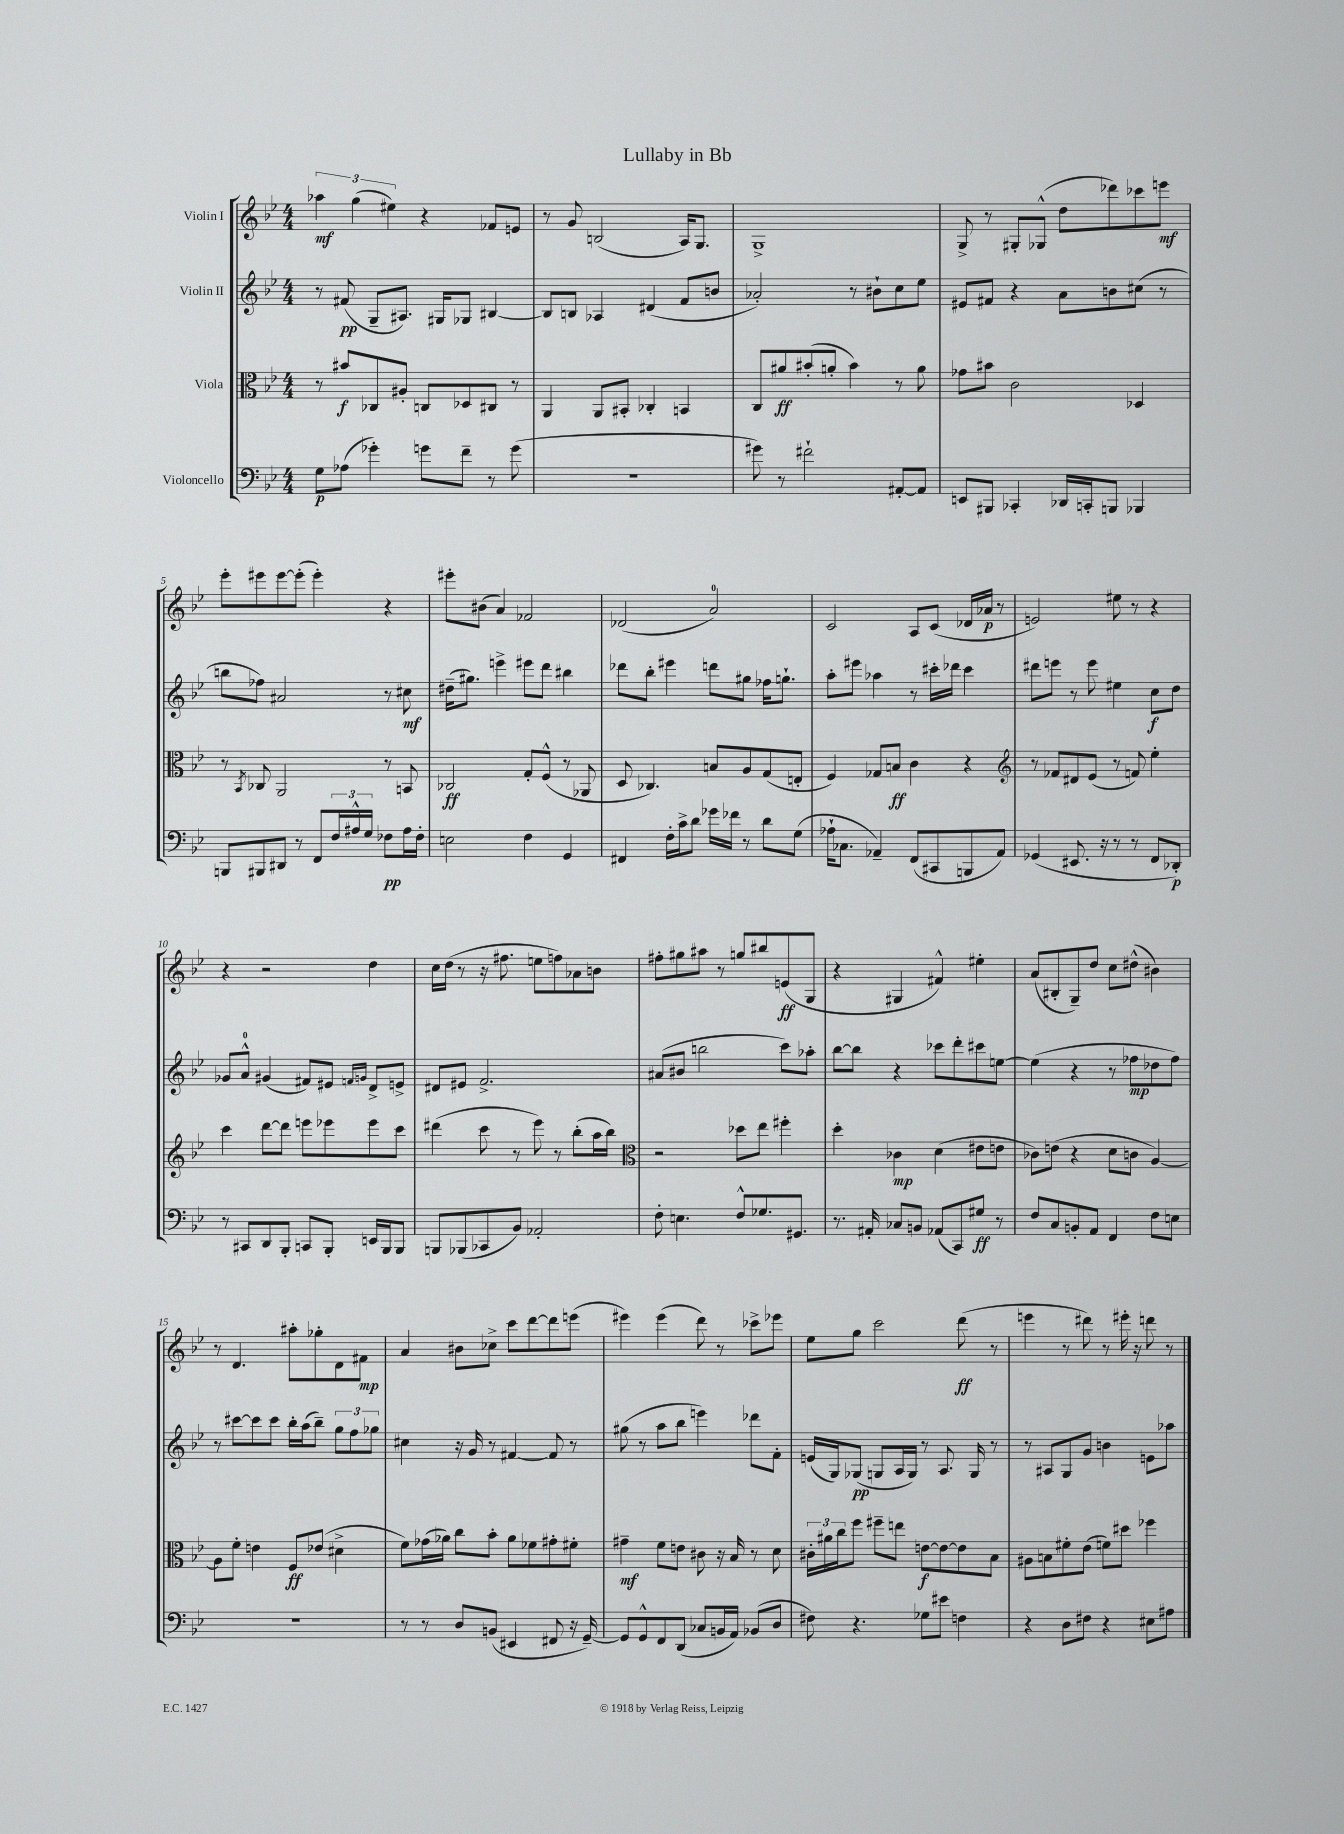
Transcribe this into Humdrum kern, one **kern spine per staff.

**kern	**dynam	**kern	**dynam	**kern	**dynam	**kern	**dynam
*part4	*part4	*part3	*part3	*part2	*part2	*part1	*part1
*staff4	*staff4	*staff3	*staff3	*staff2	*staff2	*staff1	*staff1
*I"Violoncello	*	*I"Viola	*	*I"Violin II	*	*I"Violin I	*
*clefF4	*	*clefC3	*	*clefG2	*	*clefG2	*
*k[b-e-]	*	*k[b-e-]	*	*k[b-e-]	*	*k[b-e-]	*
*M4/4	*	*M4/4	*	*M4/4	*	*M4/4	*
=1	=1	=1	=1	=1	=1	=1	=1
8G\L	p	8r	.	8r	.	6aa-X\	mf
(8A-X\J	.	8b#X/L	f	(8f#X/	pp	.	.
.	.	.	.	.	.	(6gg\	.
4g-X'\)	.	8C-X/	.	8G~/L	.	.	.
.	.	.	.	.	.	6ee#X\)	.
.	.	8A#X'/J	.	8.A#X/J)	.	.	.
8gn\L	.	8Cn/L	.	.	.	4r	.
.	.	.	.	16G#X/KL	.	.	.
8f~\J	.	8D-X/	.	8G-X/J	.	.	.
8r	.	8C#X/J	.	[4B#X/	.	8f-X/L	.
(8g\	.	8r	.	.	.	8en/J	.
=2	=2	=2	=2	=2	=2	=2	=2
1r	.	4AA/	.	8B#/L]	.	8r	.
.	.	.	.	8Bn/J	.	8g/	.
.	.	8AA/L	.	4A-X/	.	(2Bn/	.
.	.	8BB#X'/J	.	.	.	.	.
.	.	4C-X'/	.	(4d#X/	.	.	.
.	.	4BBn/	.	8f/L	.	16A/KL)	.
.	.	.	.	.	.	8.G/J	.
.	.	.	.	8bn/J	.	.	.
=3	=3	=3	=3	=3	=3	=3	=3
8g#X\)	.	8C/L	.	2a-X'/)	.	1G^	.
8r	.	8a#X/	ff	.	.	.	.
2f#X`\	.	(8b#X'/	.	.	.	.	.
.	.	8an'/J	.	.	.	.	.
.	.	4b#\)	.	8r	.	.	.
.	.	.	.	8b#X`\L	.	.	.
[8AA#X'/L	.	8r	.	8cc\	.	.	.
8AA#/J]	.	8a\	.	8ee-\J	.	.	.
=4	=4	=4	=4	=4	=4	=4	=4
8EEn/L	.	8g-X\L	.	8e#X/L	.	8G^/	.
8BBB#X/J	.	8b#X\J	.	8f#X/J	.	8r	.
4CC-X'/	.	2c\	.	4r	.	8G#X'/L	.
.	.	.	.	.	.	(8G-X^^/J	.
16DD-X/LL	.	.	.	8a\L	.	8dd\L	.
16CCn'/J	.	.	.	.	.	.	.
8BBBn/J	.	.	.	8bn\	.	8ddd-X\)	.
4BBB-X/	.	4D-X/	.	(8cc#X\J	.	8ccc-X\	.
.	.	.	.	8r	.	8eeen\J	mf
!!LO:LB:g=z
=5	=5	=5	=5	=5	=5	=5	=5
8BBBn/L	.	8r	.	8bbn\L	.	8eee-'\L	.
.	.	8qBB-/	.	.	.	.	.
8BBB#X/	.	8C-X/	.	8ff-X\J)	.	8eee#X\	.
8DD#X/J	.	2AA/	.	2a#X/	.	[8eee#\	.
8r	.	.	.	.	.	(8eee#'\J]	.
8FF/L	.	.	.	.	.	4eee#'\)	.
24F/L	.	.	.	.	.	.	.
24A#X^^/	.	.	.	.	.	.	.
24G/JJ	.	.	.	.	.	.	.
8F-X\L	pp	8r	.	8r	.	4r	.
16A#\L	.	8BBn/	.	8cc#X\	mf	.	.
16F-'\JJ	.	.	.	.	.	.	.
=6	=6	=6	=6	=6	=6	=6	=6
2En\	.	2C-X/	ff	(16dd#X~\KL	.	8eee#X'\L	.
.	.	.	.	8.gg#X\J)	.	.	.
.	.	.	.	.	.	(8b#X\J	.
.	.	.	.	4eeen^\	.	4a/)	.
4F\	.	8G'/L	.	8eee#X\L	.	2f-X/	.
.	.	(8F^^/J	.	8ddd\J	.	.	.
4GG/	.	8r	.	4bb#X\	.	.	.
.	.	8AA-X/	.	.	.	.	.
=7	=7	=7	=7	=7	=7	=7	=7
4FF#X/	.	8D/	.	8ddd-X\L	.	(2d-X/	.
.	.	4.C-X/)	.	8bb-'\J	.	.	.
16F'\LL	.	.	.	4eee#X\	.	.	.
16c^\J	.	.	.	.	.	.	.
8d\J	.	.	.	.	.	.	.
16g-X\LL	.	8Bn/L	.	8dddn\L	.	2a/)	.
16f-X\JJ	.	.	.	.	.	.	.
8r	.	8A/	.	8gg#X\J	.	.	.
8d\L	.	(8G/	.	16ff-X\KL	.	.	.
.	.	.	.	8.ggn`\J	.	.	.
(8G\J	.	8En'/J	.	.	.	.	.
=8	=8	=8	=8	=8	=8	=8	=8
16A-X`\KL	.	4F/)	.	8aa'\L	.	2c/	.
8.C-X\J	.	.	.	.	.	.	.
.	.	.	.	8eee#X\J	.	.	.
4AA-X~/)	.	8G-X/L	.	4aa-X\	.	.	.
.	.	8Bn/J	ff	.	.	.	.
(8FF/L	.	4c\	.	8r	.	8A/L	.
8CC#X/	.	.	.	16ccc#X'\LL	.	(8c/J	.
.	.	.	.	16ddd-X\JJ	.	.	.
8BBBn/	.	4r	.	4ccc#\	.	16d-X/LL	.
.	.	.	.	.	.	16a-X/JJ	p
8AA-/J)	.	.	.	.	.	8r	.
=9	=9	=9	=9	=9	=9	=9	=9
*	*	*clefG2	*	*	*	*	*
(4GG-X/	.	8r	.	8ddd#X\L	.	2en/)	.
.	.	8f-X/L	.	8eeen\J	.	.	.
8.EE#X/	.	8d#X/	.	8r	.	.	.
.	.	(8e-/J	.	8eee\	.	.	.
16r	.	.	.	.	.	.	.
8r	.	8r	.	4ee#X\	.	8ee#X\	.
8r	.	8fn/)	.	.	.	8r	.
8FF/L	.	4ee-'\	.	8cc\L	f	4r	.
8DD-X'/J)	p	.	.	8dd\J	.	.	.
!!LO:LB:g=z
=10	=10	=10	=10	=10	=10	=10	=10
8r	.	4ccc\	.	8g-X/L	.	4r	.
8CC#X/L	.	.	.	8a^^/J	.	.	.
8DD/	.	[8ddd\L	.	(4g#X/	.	2r	.
8BBB-'/J	.	8ddd\J]	.	.	.	.	.
8CCn/L	.	8eeen\L	.	8f#X/L)	.	.	.
8BBB-'/J	.	8eee-X\	.	8e#X/J	.	.	.
.	.	.	.	16qqfn/LL	.	.	.
.	.	.	.	16qqgn/JJ	.	.	.
16EEn/LL	.	8eee-\	.	8d^/L	.	4dd\	.
16BBB-/J	.	.	.	.	.	.	.
8BBB-/J	.	8ccc\J	.	8en^/J	.	.	.
=11	=11	=11	=11	=11	=11	=11	=11
8BBBn/L	.	(4ddd#X\	.	8d#X/L	.	16cc\LL	.
.	.	.	.	.	.	(16dd\JJ	.
(8BBB-X/	.	.	.	8e#X/J	.	8r	.
8CC-X/	.	8ccc\	.	2.f^/	.	16r	.
.	.	.	.	.	.	8.ff#X\	.
8BB-/J)	.	8r	.	.	.	.	.
2AA-X'/	.	8eee-\)	.	.	.	8een\L	.
.	.	8r	.	.	.	8ffn\)	.
.	.	(8bb-'\L	.	.	.	8a-X\	.
.	.	16aa\L	.	.	.	8bn\J	.
.	.	16bb-\JJ)	.	.	.	.	.
=12	=12	=12	=12	=12	=12	=12	=12
*	*	*clefC3	*	*	*	*	*
8F'\	.	2r	.	(8a#X/L	.	8ff#X'\L	.
4.En\	.	.	.	8b#X/J	.	8gg#X\	.
.	.	.	.	2bbn\	.	8aa#X\J	.
.	.	.	.	.	.	8r	.
8F^^/L	.	8dd-X\L	.	.	.	8ggn/L	.
8.G-X/	.	8ee-\J	.	.	.	8bb#X/	.
.	.	4ff#X'\	.	8ccc\L)	.	(8en/	ff
8.GG#X/J	.	.	.	.	.	.	.
.	.	.	.	8aa-X'\J	.	8G/J	.
=13	=13	=13	=13	=13	=13	=13	=13
8.r	.	4dd'\	.	[8bb-\L	.	4r	.
.	.	.	.	8bb-\J]	.	.	.
16AA#X'/	.	.	.	.	.	.	.
8C-X/L	.	4c-X\	mp	4r	.	4G#X/	.
8BBn/J	.	.	.	.	.	.	.
(8AA-X/L	.	(4d\	.	8ccc-X\L	.	4f#X^^/)	.
8CC/)	.	.	.	8ddd'\	.	.	.
8G#X/J	ff	8e#X\L	.	8ccc#X\	.	4ee#X'\	.
8r	.	8en\J	.	[8een\J	.	.	.
=14	=14	=14	=14	=14	=14	=14	=14
8F/L	.	8c-X\L)	.	(4ee\]	.	(8a/L	.
8C/	.	(8en\J	.	.	.	8B#X'/	.
8BBn'/	.	4r	.	4r	.	8G~/)	.
8AA/J	.	.	.	.	.	8dd/J	.
4FF/	.	8d\L	.	8r	.	8cc\L	.
.	.	8cn\J	.	8ff-X\L	mp	(8dd#X^^\J	.
8F\L	.	[4A/)	.	8dd-X\	.	4b#X\)	.
8En\J	.	.	.	8ff-\J)	.	.	.
!!LO:LB:g=z
=15	=15	=15	=15	=15	=15	=15	=15
1r	.	8A\L]	.	8r	.	8r	.
.	.	8f'\J	.	[8ccc#X\L	.	4.d/	.
.	.	4en\	.	8ccc#\]	.	.	.
.	.	.	.	8ccc#\J	.	.	.
.	.	8F/L	ff	16bb-'\LL	.	8aa#X'\L	.
.	.	.	.	(16aa\J	.	.	.
.	.	(8e-X/J	.	8bb-~\J)	.	8gg-X'\	.
.	.	4d#X^\	.	12gg\L	.	8d\	.
.	.	.	.	12ff\	.	.	.
.	.	.	.	.	.	8f#X\J	mp
.	.	.	.	12gg-X\J	.	.	.
=16	=16	=16	=16	=16	=16	=16	=16
8r	.	8f\L)	.	4cc#X\	.	4a/	.
8r	.	(16g-X\L	.	.	.	.	.
.	.	16a-X\JJ)	.	.	.	.	.
8D/L	.	8cc\L	.	16r	.	8b#X\L	.
.	.	.	.	16g/	.	.	.
(8BBn/J	.	8b-'\J	.	8r	.	8cc-X^\J	.
4EE#X/	.	8a-\L	.	[4f#X/	.	8ccc\L	.
.	.	8f-X\	.	.	.	[8ddd\	.
8FF#X/	.	8g#X'\	.	8f#/]	.	8ddd\]	.
16r	.	8f#X'\J	.	8r	.	(8eeen\J	.
[16GG~/)	.	.	.	.	.	.	.
=17	=17	=17	=17	=17	=17	=17	=17
8GG/L]	.	4g#X~\	mf	(8gg#X\	.	4eee#X\)	.
8GG^^/	.	.	.	8r	.	.	.
8FF/	.	8f\L	.	8aa\L	.	(4eee#\	.
(8DD/J	.	8en\J	.	8bb-\J	.	.	.
8C-X/L	.	8c#X\	.	4eeen\)	.	8ddd\)	.
16BBn/L	.	16r	.	.	.	8r	.
16AA/JJ)	.	16B-/	.	.	.	.	.
(8BB-X/L	.	8r	.	8ddd-X\L	.	8ccc-X^\L	.
8D/J	.	8d\	.	8f'\J	.	8eee-X\J	.
=18	=18	=18	=18	=18	=18	=18	=18
8F#X\)	.	24c#X'\LL	.	(16en/LL	.	8ee-\L	.
.	.	24a#X\	.	.	.	.	.
.	.	.	.	16G/J)	.	.	.
.	.	24cc\J	.	.	.	.	.
4.r	.	8ff\J	.	(8G-X/J	pp	8gg\J	.
.	.	8ff#X~\L	.	8Gn/L	.	2ccc\	.
.	.	8een\J	.	16A/L	.	.	.
.	.	.	.	16G/JJ)	.	.	.
8G-X\L	.	[8en\L	f	8r	.	.	.
8e#X\J	.	8e\_	.	8.A/	.	.	.
4Fn\	.	8e\]	.	.	.	(8ddd\	ff
.	.	.	.	16G/	.	.	.
.	.	8B-\J	.	8r	.	8r	.
=19	=19	=19	=19	=19	=19	=19	=19
4r	.	8A#X\L	.	8r	.	4eeen\	.
.	.	8Bn\	.	8A#X/L	.	.	.
8D\L	.	8f#X'\	.	8G/	.	8r	.
8F#X\J	.	(8e-\J	.	8g/J	.	8ddd#X\)	.
4r	.	8fn\L)	.	4bn\	.	8r	.
.	.	8dd#X\J	.	.	.	16eee#X'\	.
.	.	.	.	.	.	16r	.
8E#X\L	.	4ff-X\	.	8en\L	.	8dddn\	.
8A#X\J	.	.	.	8aa-X\J	.	8r	.
==	==	==	==	==	==	==	==
*-	*-	*-	*-	*-	*-	*-	*-
